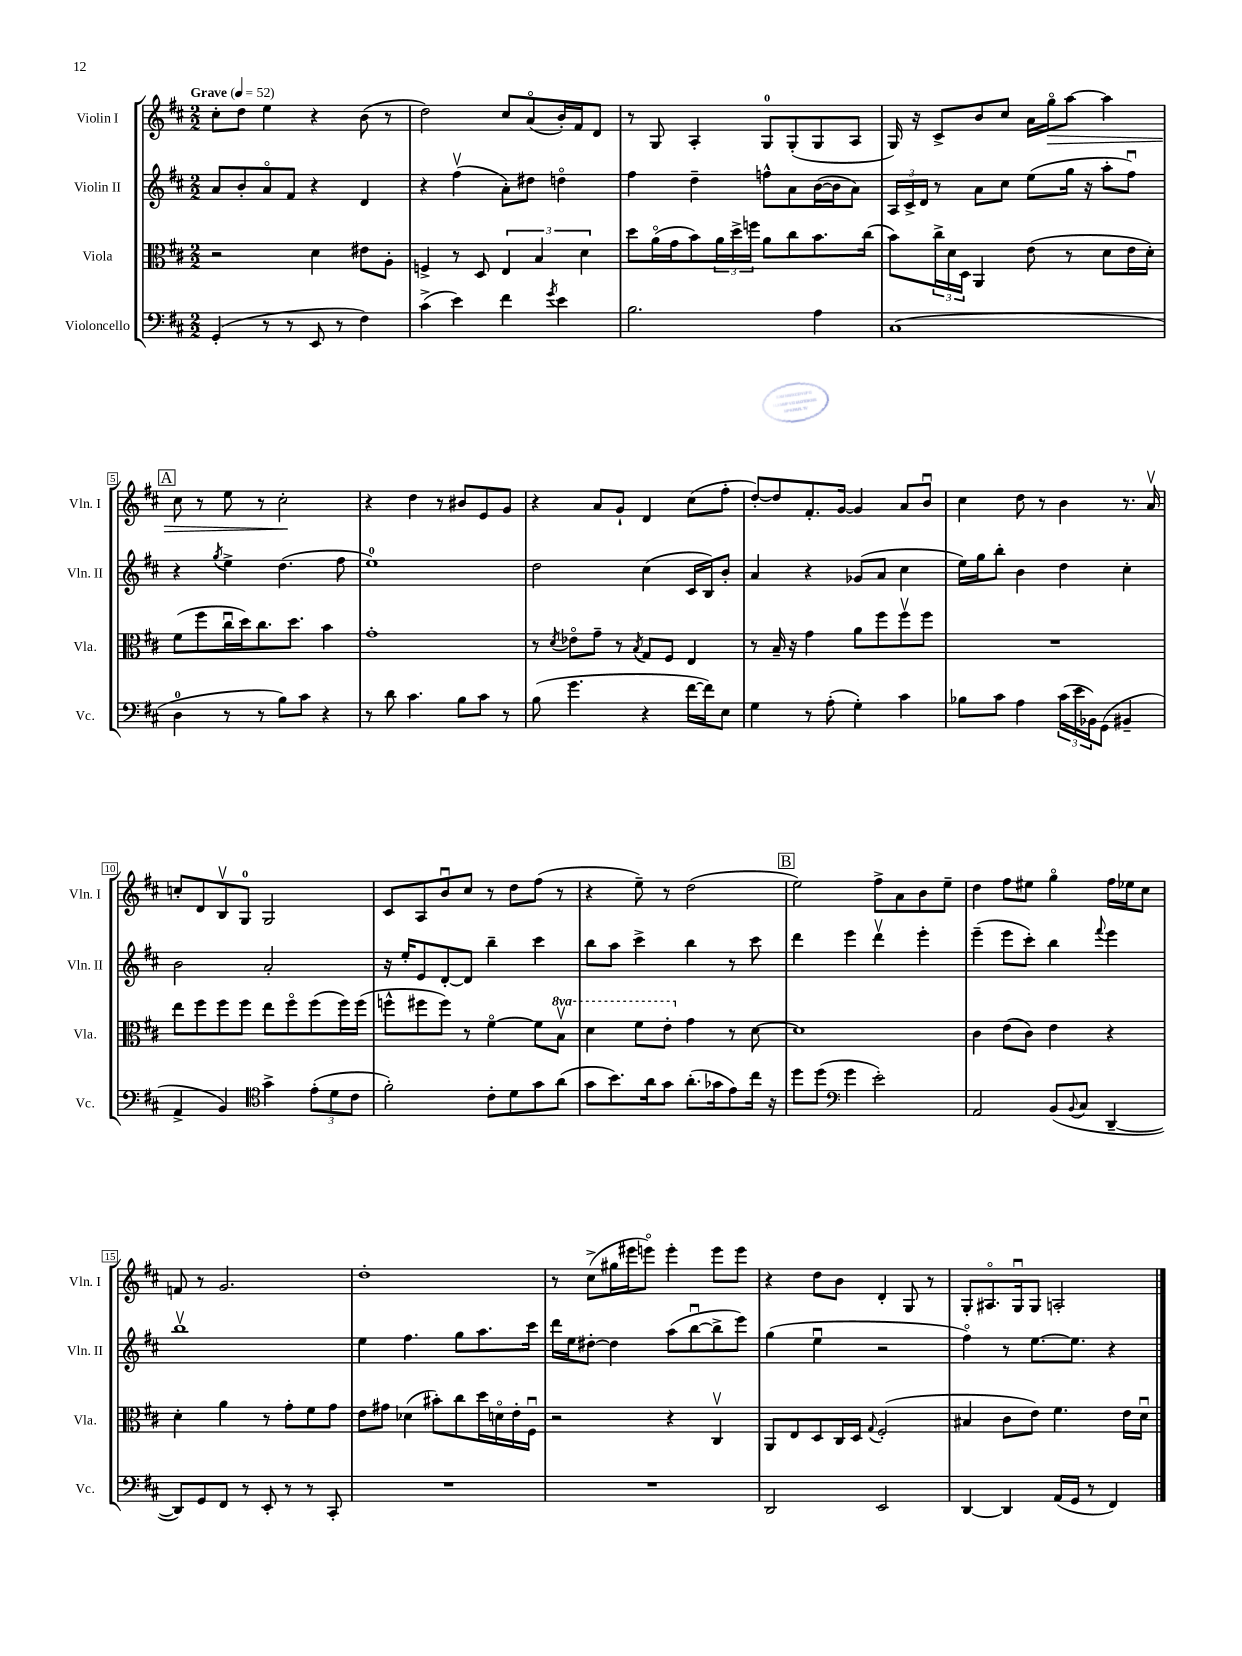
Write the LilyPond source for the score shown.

<<
\new StaffGroup <<
\new Staff = "s0" \with { instrumentName = "Violin I" shortInstrumentName = "Vln. I" } {
    \clef treble \key d \major \numericTimeSignature \time 2/2 \tempo "Grave" 4 = 52
    cis''8-. d''8 e''4 r4 b'8( r8 |
    d''2) cis''8 a'8\flageolet( b'16-.) fis'16 d'8 |
    r8 g8 a4-. g8-0 g8-.( g8 a8 |
    g16) r16 cis'8-> b'8 cis''8 a'16 g''16\flageolet\> a''8~ a''4 |
    \mark \markup { \box "A" } cis''8 r8 e''8 r8 cis''2-.\! |
    r4 d''4 r8 bis'8 e'8 g'8 |
    r4 a'8 g'8-! d'4 cis''8( fis''8-. |
    d''8~-.) d''8 fis'8.-. g'16~ g'4 a'8 b'8\downbow |
    cis''4 d''8 r8 b'4 r8. a'16\upbow |
    c''8-. d'8 b8\upbow g8-0 g2 |
    cis'8 a8 b'8\downbow cis''8 r8 d''8 fis''8( r8 |
    r4 e''8--) r8 d''2( |
    \mark \markup { \box "B" } e''2) fis''8-> a'8 b'8 e''8-- |
    d''4 fis''8 eis''8 g''4\flageolet fis''16 ees''16 cis''8 |
    f'8 r8 g'2. |
    d''1-. |
    r8 cis''8->( gis''16 eis'''16 e'''8\flageolet) e'''4-. e'''8 e'''8 |
    r4 d''8 b'8 d'4-. g8 r8 |
    g8-. ais8.\flageolet g16\downbow g8 a2-. \bar "|." |
}
\new Staff = "s1" \with { instrumentName = "Violin II" shortInstrumentName = "Vln. II" } {
    \clef treble \key d \major \numericTimeSignature \time 2/2
    a'8 b'8-. a'8\flageolet fis'8 r4 d'4 |
    r4 fis''4\upbow( a'8-.) dis''8 d''4\flageolet |
    fis''4 d''4-- f''8-^ a'8 b'16~( b'16 a'8) |
    \tuplet 3/2 { a16 cis'16-> d'16 } r8 a'8 cis''8 e''8( g''16 r16 a''8-. fis''8\downbow) |
    \mark \markup { \box "A" } r4 \acciaccatura { g''8 } e''4-> d''4.( fis''8 |
    e''1-0) |
    d''2 cis''4( cis'16 b16) b'8-. |
    a'4 r4 ges'8( a'8 cis''4 |
    e''16) g''16 b''8-. b'4 d''4 cis''4-. |
    b'2 a'2-. |
    r16 e''16-. e'8 d'8~-. d'8 b''4-- cis'''4 |
    b''8 a''8 cis'''4-> b''4 r8 cis'''8 |
    \mark \markup { \box "B" } d'''4 e'''4 d'''4\upbow e'''4-. |
    e'''4--( e'''8 cis'''8-.) b''4 \appoggiatura { fis'''8 } e'''4 |
    b''1\upbow |
    e''4 fis''4. g''8 a''8. cis'''16 |
    d'''16 e''16 dis''8~-. dis''4 a''8( b''8~\downbow b''8-> e'''8) |
    g''4( e''4\downbow r2 |
    fis''4\flageolet) r8 e''8.~ e''8. r4 \bar "|." |
}
\new Staff = "s2" \with { instrumentName = "Viola" shortInstrumentName = "Vla." } {
    \clef alto \key d \major \numericTimeSignature \time 2/2 \set Staff.ottavationMarkups = #ottavation-simple-ordinals
    r2 d'4 eis'8 a8-. |
    f4-> r8 d8 \tuplet 3/2 { e4 b4 d'4 } |
    d''8 a'16\flageolet( g'16 b'8) \tuplet 3/2 { a'16 d''16-> f''16 } a'8 cis''8 b'8. cis''16( |
    b'8) \tuplet 3/2 { cis''16-> d'16 d16 } a,4 e'8( r8 d'8 e'16 d'16-.) |
    \mark \markup { \box "A" } fis'8( fis''8 cis''16\downbow d''16) cis''8. d''8. b'4 |
    g'1-. |
    r8 \acciaccatura { d'8 } ees'8\flageolet g'8-- r8 \acciaccatura { b8 } g8 fis8 e4 |
    r8 b16-- r16 g'4 a'8 fis''8 fis''8\upbow fis''8 |
    R1 |
    e''8 fis''8 fis''8 fis''8 e''8 fis''8\flageolet fis''8( fis''16) fis''16( |
    f''8-^ fis''8 fis''8) r8 fis'4~\flageolet fis'8 \ottava #1 b'8\upbow |
    d''4 fis''8 e''8-. \ottava #0 g'4 r8 d'8~ |
    \mark \markup { \box "B" } d'1 |
    cis'4 e'8( cis'8) e'4 r4 |
    d'4-. a'4 r8 g'8-. fis'8 g'8 |
    e'8 gis'8 des'4( bis'8-.) cis''8 d''16 d'16\flageolet e'16-. fis16\downbow |
    r2 r4 cis4\upbow |
    a,8 e8 d8 cis16 d16 \appoggiatura { g8 } fis2-.( |
    bis4 cis'8 e'8) fis'4. e'16 d'16\downbow \bar "|." |
}
\new Staff = "s3" \with { instrumentName = "Violoncello" shortInstrumentName = "Vc." } {
    \clef bass \key d \major \numericTimeSignature \time 2/2
    g,4-.( r8 r8 e,8 r8 fis4) |
    cis'4->( e'4) fis'4 \acciaccatura { g'8 } e'4 |
    b2. a4 |
    cis1( |
    \mark \markup { \box "A" } d4-0 r8 r8 b8) cis'8 r4 |
    r8 d'8 cis'4. b8 cis'8 r8 |
    b8( g'4. r4 fis'16~ fis'16) e8 |
    g4 r8 a8-.( g4-.) cis'4 |
    bes8 cis'8 a4 \tuplet 3/2 { cis'16( e'16 bes,16) } g,8( bis,4-- |
    a,4-> b,4) \clef tenor g'4-> \tuplet 3/2 { e'8-.( d'8 cis'8 } |
    fis'2-.) cis'8-. d'8 g'8 a'8( |
    g'8 b'8.) a'16 g'8 a'8.-.( ges'16 e'8) cis''16 r16 |
    \mark \markup { \box "B" } d''8 d''8( \clef bass g'4 e'2-.) |
    a,2 b,8( \appoggiatura { b,8 } cis8 d,4~-- |
    d,8) g,8 fis,8 r8 e,8-. r8 r8 cis,8-. |
    R1 |
    R1 |
    d,2 e,2 |
    d,4~ d,4 a,16( g,16 r8 fis,4) \bar "|." |
}
>>
>>
\layout { \context { \Score \override BarNumber.stencil = #(make-stencil-boxer 0.1 0.3 ly:text-interface::print) } }
